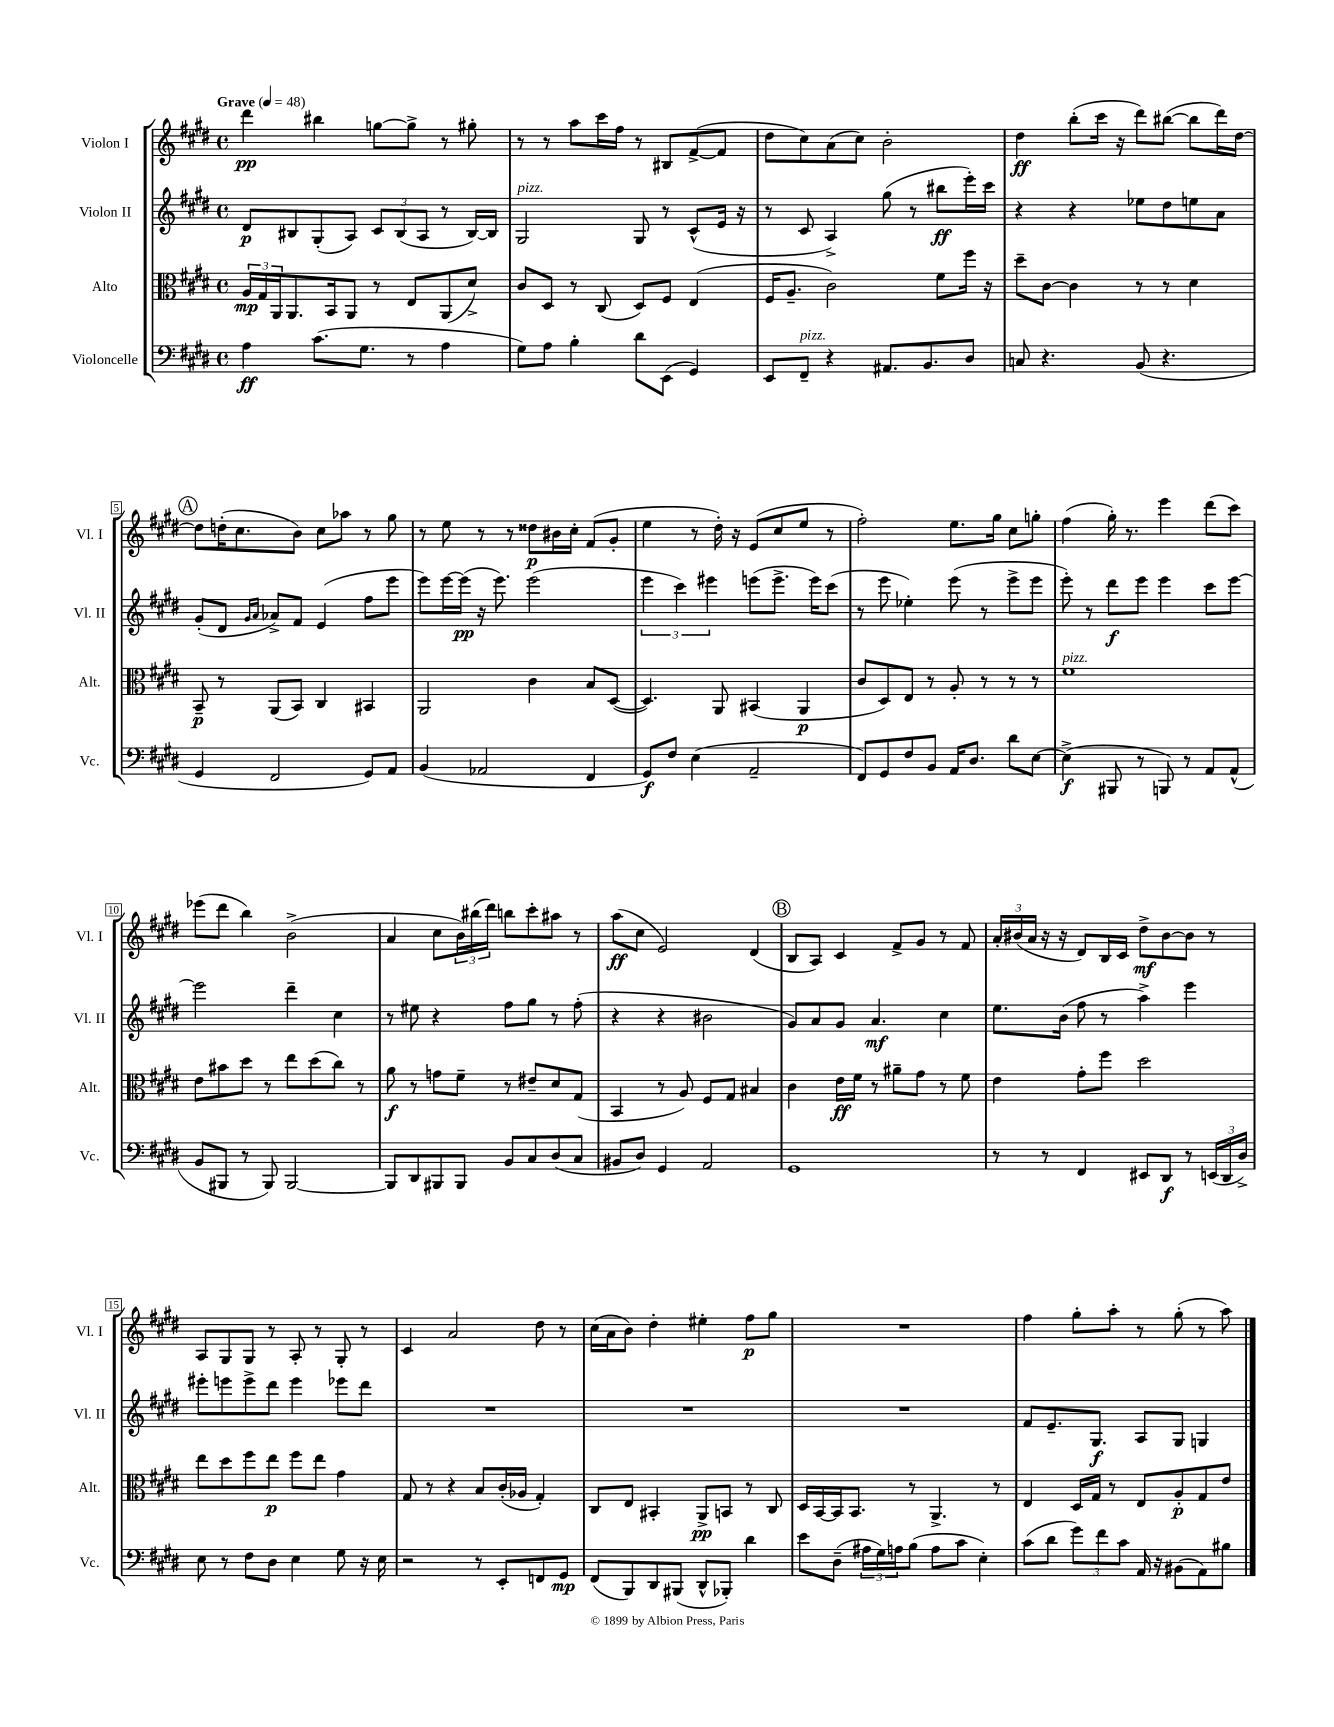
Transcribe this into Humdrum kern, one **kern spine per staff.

**kern	**dynam	**kern	**dynam	**kern	**dynam	**kern	**dynam
*part4	*part4	*part3	*part3	*part2	*part2	*part1	*part1
*staff4	*staff4	*staff3	*staff3	*staff2	*staff2	*staff1	*staff1
*I"Violoncelle	*	*I"Alto	*	*I"Violon II	*	*I"Violon I	*
*I'Vc.	*	*I'Alt.	*	*I'Vl. II	*	*I'Vl. I	*
*clefF4	*	*clefC3	*	*clefG2	*	*clefG2	*
*k[f#c#g#d#]	*	*k[f#c#g#d#]	*	*k[f#c#g#d#]	*	*k[f#c#g#d#]	*
*M4/4	*	*M4/4	*	*M4/4	*	*M4/4	*
*met(c)	*	*met(c)	*	*met(c)	*	*met(c)	*
*MM48	*	*MM48	*	*MM48	*	*MM48	*
=1	=1	=1	=1	=1	=1	=1	=1
!	!	!	!	!	!	!LO:TX:a:B:t=Grave	!
4A\	ff	24A/LL	mp	8d#/L	p	4ddd#\	pp
.	.	24G#/	.	.	.	.	.
.	.	24AA/J	.	.	.	.	.
.	.	8.AA/	.	8B#X/	.	.	.
(8.c#\L	.	.	.	(8G#'/	.	4bb#X\	.
.	.	16BB/k	.	.	.	.	.
.	.	8AA/J	.	8A/J)	.	.	.
8.G#\J	.	.	.	.	.	.	.
.	.	8r	.	12c#/L	.	[8ggn\L	.
.	.	.	.	(12B#/	.	.	.
8r	.	8E/L	.	.	.	8gg^\J]	.
.	.	.	.	12A/J	.	.	.
4A\	.	(8AA/	.	8r	.	8r	.
.	.	8d#^/J)	.	[16B#/LL)	.	8gg#X'\	.
.	.	.	.	16B#/JJ]	.	.	.
=2	=2	=2	=2	=2	=2	=2	=2
!	!	!	!	!LO:TX:a:i:t=pizz.	!	!	!
8G#\L)	.	8c#/L	.	2G#/	.	8r	.
8A\J	.	8D#/J	.	.	.	8r	.
4B'\	.	8r	.	.	.	8aa\L	.
.	.	(8C#/	.	.	.	16ccc#\L	.
.	.	.	.	.	.	16ff#\JJ	.
8d#\L	.	8D#/L)	.	8G#/	.	8r	.
(8EE\J	.	8F#/J	.	8r	.	8B#X/L	.
4GG#/)	.	(4E/	.	(8c#^^/L	.	([8f#^/	.
.	.	.	.	16e/Jk	.	8f#/J]	.
.	.	.	.	16r	.	.	.
=3	=3	=3	=3	=3	=3	=3	=3
8EE/L	.	16F#/KL	.	8r	.	8dd#\L	.
.	.	8.A~/J	.	.	.	.	.
!LO:TX:a:i:t=pizz.	!	!	!	!	!	!	!
8FF#~/J	.	.	.	8c#/	.	8cc#\)	.
4r	.	2c#\)	.	4A^/)	.	(8a\	.
.	.	.	.	.	.	8cc#\J)	.
8.AA#X/L	.	.	.	(8gg#\	.	2b'\	.
.	.	.	.	8r	.	.	.
8.BB/	.	.	.	.	.	.	.
.	.	8f#\L	.	8bb#X\L	ff	.	.
8D#/J	.	16ff#\Jk	.	16eee'\L)	.	.	.
.	.	16r	.	16ccc#\JJ	.	.	.
=4	=4	=4	=4	=4	=4	=4	=4
8Cn/	.	8dd#~\L	.	4r	.	4dd#\	ff
4.r	.	[8c#\J	.	.	.	.	.
.	.	4c#\]	.	4r	.	(8bb'\L	.
.	.	.	.	.	.	16ccc#\Jk	.
.	.	.	.	.	.	16r	.
(8BB/	.	8r	.	8ee-X\L	.	8ddd#\L)	.
4.r	.	8r	.	8dd#\	.	([8bb#X\J	.
.	.	4d#\	.	8een\	.	8bb#\L]	.
.	.	.	.	8a\J	.	16ddd#\L)	.
.	.	.	.	.	.	[16dd#\JJ	.
!!LO:LB:g=z
!!LO:REH:place=s1:t=A
=5	=5	=5	=5	=5	=5	=5	=5
4GG#/	.	8BB~/	p	(8g#'/L	.	8dd#\L]	.
.	.	8r	.	8d#/J	.	(16ddn'\K	.
.	.	.	.	.	.	8.cc#\	.
.	.	.	.	16qqg#/LL	.	.	.
.	.	.	.	16qqa/JJ	.	.	.
2FF#/	.	(8AA/L	.	8a-X^/L)	.	.	.
.	.	8BB/J)	.	8f#/J	.	8b\J)	.
.	.	4C#/	.	(4e/	.	8cc#\L	.
.	.	.	.	.	.	8aa-X\J	.
8GG#/L)	.	4BB#X/	.	8ff#\L	.	8r	.
8AA/J	.	.	.	8eee\J	.	8gg#\	.
=6	=6	=6	=6	=6	=6	=6	=6
(4BB/	.	2AA/	.	8eee\L)	.	8r	.
.	.	.	.	[16eee\L	.	8ee\	.
.	.	.	.	(16eee\JJ]	pp	.	.
2AA-X/	.	.	.	16r	.	8r	.
.	.	.	.	8.eee\)	.	.	.
.	.	.	.	.	.	8r	.
.	.	4c#\	.	(2eee\	.	8dd##X\L	p
.	.	.	.	.	.	16b#X\L	.
.	.	.	.	.	.	16cc#'\JJ	.
4FF#/	.	8B/L	.	.	.	(8f#/L	.
.	.	([8D#/J	.	.	.	8g#'/J	.
=7	=7	=7	=7	=7	=7	=7	=7
8GG#/L)	f	4.D#/])	.	6eee\	.	4ee\	.
8F#/J	.	.	.	.	.	.	.
.	.	.	.	6ccc#\)	.	.	.
(4E\	.	.	.	.	.	8r	.
.	.	.	.	6eee#X\	.	.	.
.	.	8AA/	.	.	.	16dd#'\)	.
.	.	.	.	.	.	16r	.
2AA~/	.	(4BB#X/	.	(8eeen\L	.	(8e/L	.
.	.	.	.	8.eee^\J	.	8cc#/	.
.	.	4AA/	p	.	.	8ee/J	.
.	.	.	.	16eee\KL)	.	.	.
.	.	.	.	(8ccc#\J	.	8r	.
=8	=8	=8	=8	=8	=8	=8	=8
8FF#/L)	.	8c#/L	.	8r	.	2ff#'\)	.
8GG#/	.	8D#/)	.	8eee\	.	.	.
8F#/	.	8E/J	.	4ee-X'\)	.	.	.
8BB/J	.	8r	.	.	.	.	.
16AA/KL	.	8A'/	.	(8eee\	.	8.ee\L	.
8.D#/J	.	.	.	.	.	.	.
.	.	8r	.	8r	.	.	.
.	.	.	.	.	.	16gg#\Jk	.
8d#\L	.	8r	.	8eee^\L	.	8cc#\L	.
[8E\J	.	8r	.	8eee\J	.	8ggn'\J	.
=9	=9	=9	=9	=9	=9	=9	=9
!	!	!LO:TX:a:i:t=pizz.	!	!	!	!	!
(4E^\]	f	1f#	.	8eee'\)	.	(4ff#\	.
.	.	.	.	8r	.	.	.
8BBB#X/	.	.	.	8ddd#\L	f	16gg#'\)	.
.	.	.	.	.	.	8.r	.
8r	.	.	.	8eee\J	.	.	.
8BBBn/)	.	.	.	4eee\	.	4eee\	.
8r	.	.	.	.	.	.	.
8AA/L	.	.	.	8ccc#\L	.	(8ddd#\L	.
(8AA^^/J	.	.	.	[8eee\J	.	8ccc#\J)	.
!!LO:LB:g=z
=10	=10	=10	=10	=10	=10	=10	=10
8BB/L	.	8e\L	.	2eee\]	.	(8eee-X\L	.
8BBB#X/J	.	8b#X\	.	.	.	8ddd#\J	.
8r	.	8dd#\J	.	.	.	4bb\)	.
8BBB#/)	.	8r	.	.	.	.	.
[2BBB#/	.	8ee\L	.	4ddd#~\	.	(2b^\	.
.	.	(8dd#\	.	.	.	.	.
.	.	8cc#\J)	.	4cc#\	.	.	.
.	.	8r	.	.	.	.	.
=11	=11	=11	=11	=11	=11	=11	=11
8BBB#/L]	.	8a\	f	8r	.	4a/	.
8DD#/	.	8r	.	8ee#X\	.	.	.
8BBB#X/	.	8gn\L	.	4r	.	8cc#\L	.
8BBB#/J	.	8f#~\J	.	.	.	24b\L)	.
.	.	.	.	.	.	(24bb#X\	.
.	.	.	.	.	.	24ddd#\JJ)	.
8BB/L	.	8r	.	8ff#\L	.	8bbn\L	.
8C#/	.	8e#X~/L	.	8gg#\J	.	8ccc#'\	.
(8D#/	.	8d#/	.	8r	.	8aa#X\J	.
8C#/J	.	(8G#/J	.	(8ff#'\	.	8r	.
=12	=12	=12	=12	=12	=12	=12	=12
8BB#X/L	.	4BB/	.	4r	.	(8aa\L	ff
8D#/J)	.	.	.	.	.	8cc#\J	.
4GG#/	.	8r	.	4r	.	2e/)	.
.	.	8A/)	.	.	.	.	.
2AA/	.	8F#/L	.	2b#X\	.	.	.
.	.	8G#/J	.	.	.	.	.
.	.	4B#X/	.	.	.	(4d#/	.
!!LO:REH:place=s1:t=B
=13	=13	=13	=13	=13	=13	=13	=13
1GG#	.	4c#\	.	8g#/L)	.	8B/L	.
.	.	.	.	8a/	.	8A/J)	.
.	.	16e\LL	ff	8g#/J	.	4c#/	.
.	.	16f#\JJ	.	.	.	.	.
.	.	8r	.	4.a/	mf	.	.
.	.	8a#X~\L	.	.	.	8f#^/L	.
.	.	8g#\J	.	.	.	8g#/J	.
.	.	8r	.	4cc#\	.	8r	.
.	.	8f#\	.	.	.	8f#/	.
=14	=14	=14	=14	=14	=14	=14	=14
8r	.	4e\	.	8.ee\L	.	24a'/LL	.
.	.	.	.	.	.	(24b#X/	.
.	.	.	.	.	.	24a/JJ	.
8r	.	.	.	.	.	16r	.
.	.	.	.	(16b\Jk	.	16r	.
4FF#/	.	8g#'\L	.	8ff#\	.	8d#/L)	.
.	.	8ff#\J	.	8r	.	16B/L	.
.	.	.	.	.	.	16c#/JJ	.
8EE#X/L	.	2dd#\	.	4aa^\)	.	8dd#^\L	mf
8DD#/J	f	.	.	.	.	[8b#\	.
8r	.	.	.	4eee\	.	8b#\J]	.
(24EEn/LL	.	.	.	.	.	8r	.
24DD#/	.	.	.	.	.	.	.
24D#^/JJ)	.	.	.	.	.	.	.
!!LO:LB:g=z
=15	=15	=15	=15	=15	=15	=15	=15
8E\	.	8ee\L	.	8eee#X'\L	.	8A/L	.
8r	.	8dd#\	.	8eeen\	.	8G#/	.
8F#\L	.	8ff#\	.	8eee^\	.	8G#/J	.
8D#\J	.	8ee\J	p	8ddd#\J	.	8r	.
4E\	.	8ff#\L	.	4eee\	.	8A'/	.
.	.	8ee\J	.	.	.	8r	.
8G#\	.	4g#\	.	8eee-X\L	.	8G#'/	.
16r	.	.	.	8ddd#\J	.	8r	.
16E\	.	.	.	.	.	.	.
=16	=16	=16	=16	=16	=16	=16	=16
2r	.	8G#/	.	1r	.	4c#/	.
.	.	8r	.	.	.	.	.
.	.	4r	.	.	.	2a/	.
8r	.	8B/L	.	.	.	.	.
8EE'/L	.	(16c#'/L	.	.	.	.	.
.	.	16A-X/JJ	.	.	.	.	.
8FFn/	.	4G#'/)	.	.	.	8dd#\	.
8GG#/J	mp	.	.	.	.	8r	.
=17	=17	=17	=17	=17	=17	=17	=17
(8FF#/L	.	8C#/L	.	1r	.	(16cc#\LL	.
.	.	.	.	.	.	16a\J	.
8BBB/)	.	8E/J	.	.	.	8b\J)	.
8DD#/	.	4BB#X'/	.	.	.	4dd#'\	.
(8BBB#X/J	.	.	.	.	.	.	.
8DD#^^/L	.	8AA^/L	pp	.	.	4ee#X'\	.
8BBB-X'/J)	.	8BBn/J	.	.	.	.	.
4d#\	.	8r	.	.	.	8ff#\L	p
.	.	8C#/	.	.	.	8gg#\J	.
=18	=18	=18	=18	=18	=18	=18	=18
8e\L	.	16D#/LL	.	1r	.	1r	.
.	.	[16BB/	.	.	.	.	.
(8D#~\J	.	16BB/J]	.	.	.	.	.
.	.	8.BB/J	.	.	.	.	.
24A#X\LL	.	.	.	.	.	.	.
24G#\)	.	.	.	.	.	.	.
24An\J	.	.	.	.	.	.	.
(8B\J	.	8r	.	.	.	.	.
8A\L	.	4.AA^/	.	.	.	.	.
8c#\J	.	.	.	.	.	.	.
4E'\)	.	.	.	.	.	.	.
.	.	8r	.	.	.	.	.
=19	=19	=19	=19	=19	=19	=19	=19
(8c#\L	.	4E/	.	8f#/L	.	4ff#\	.
8d#\J	.	.	.	8.e~/	.	.	.
12g#\L)	.	16D#/LL	.	.	.	8gg#'\L	.
.	.	16G#/JJ	.	8.G#/J	f	.	.
12f#\	.	.	.	.	.	.	.
.	.	8r	.	.	.	8aa'\J	.
12c#\J	.	.	.	.	.	.	.
16AA/	.	8E/L	.	8A/L	.	8r	.
16r	.	.	.	.	.	.	.
(8BB#X\L	.	8A'/	p	8G#/J	.	(8gg#'\	.
8AA\)	.	8G#/	.	4Gn/	.	8r	.
8B#X\J	.	8e/J	.	.	.	8aa\)	.
==	==	==	==	==	==	==	==
*-	*-	*-	*-	*-	*-	*-	*-
